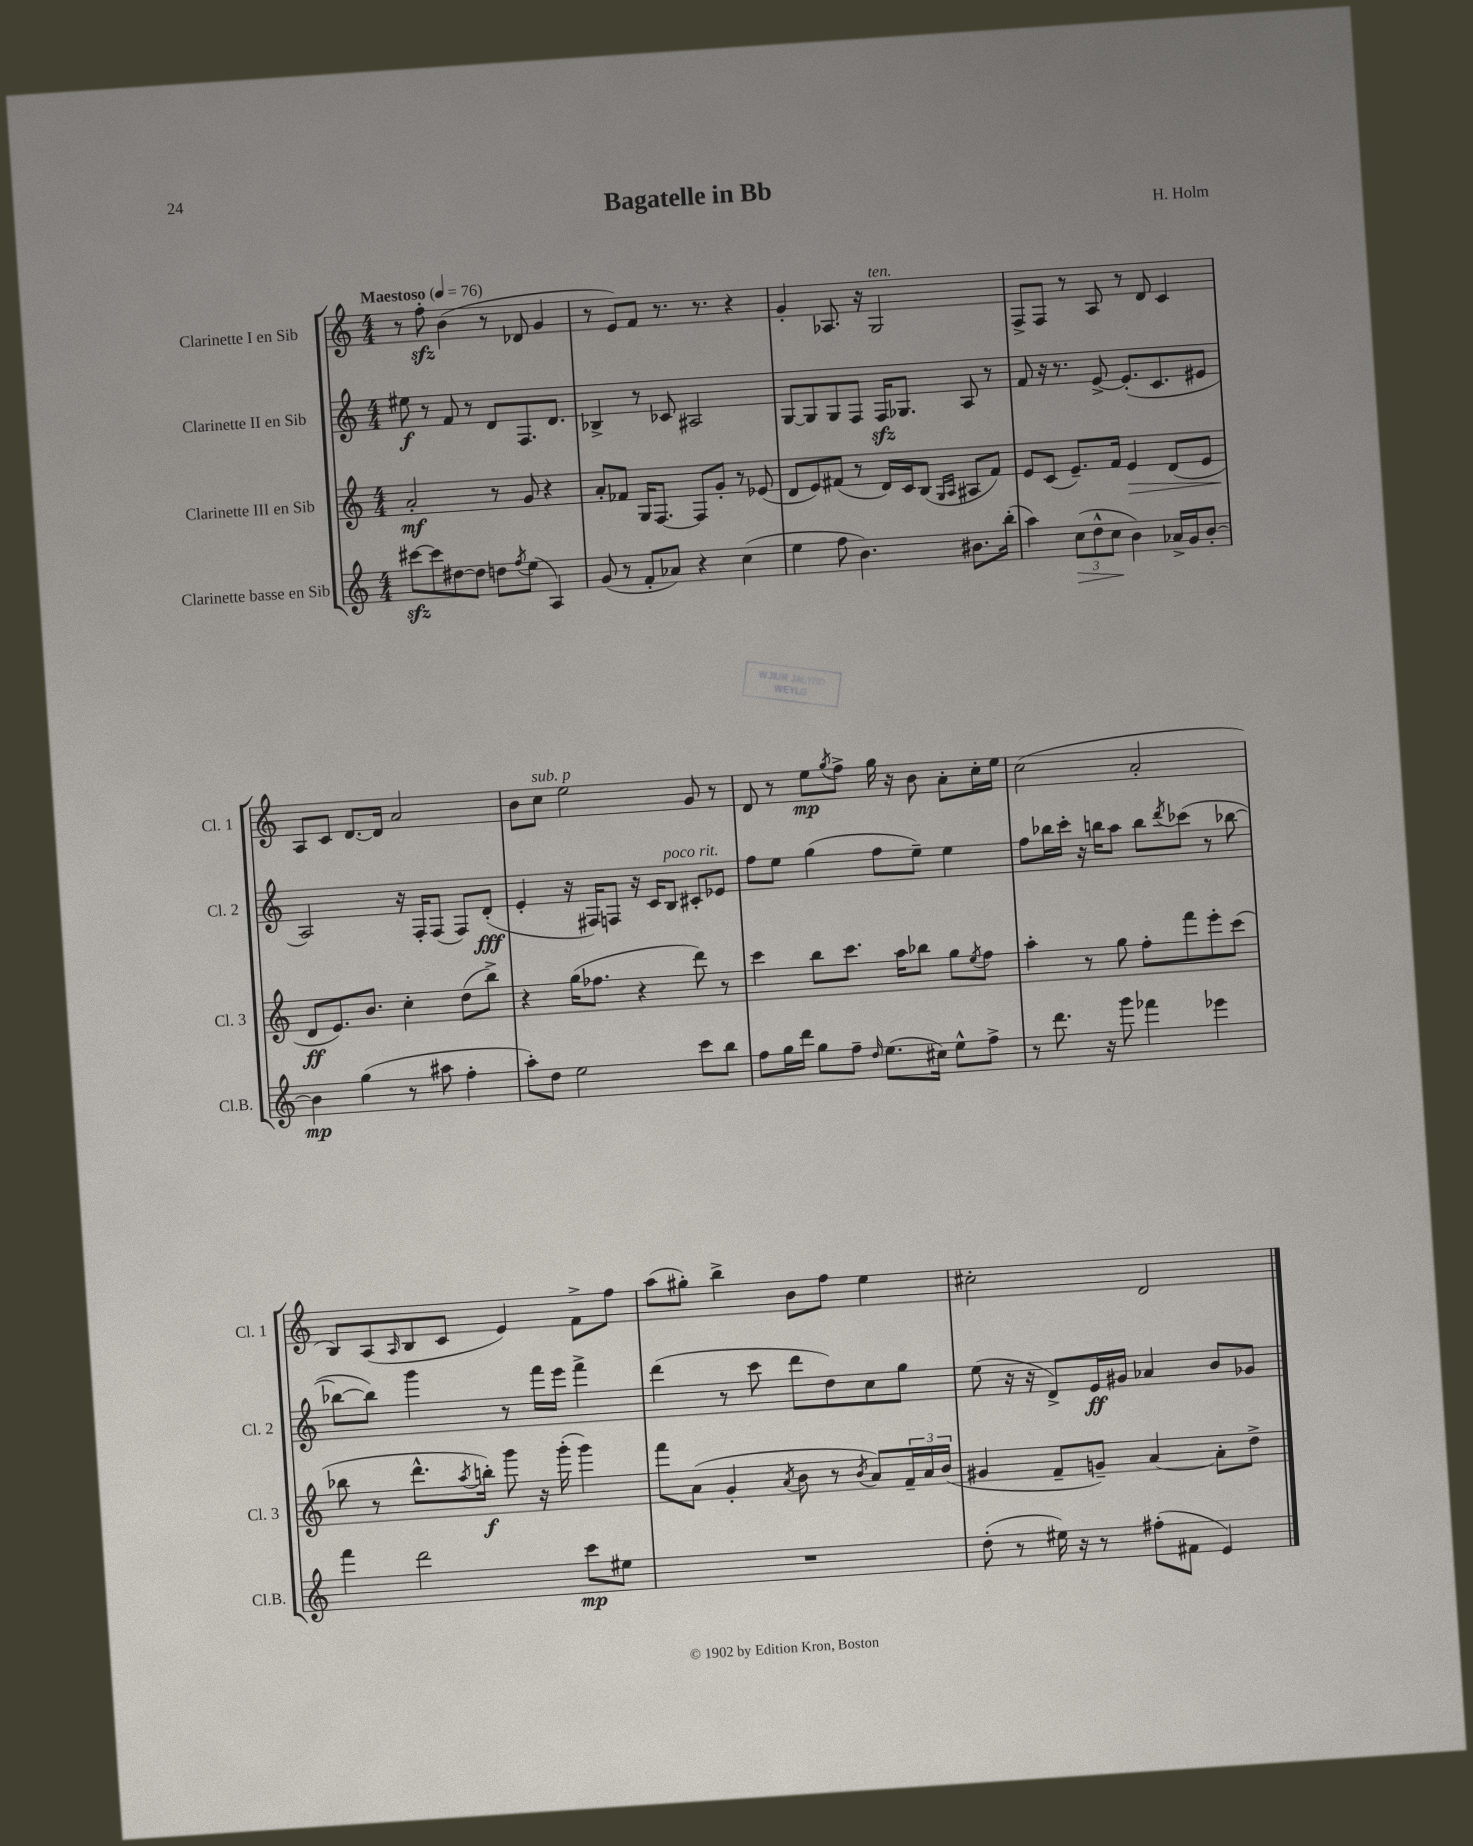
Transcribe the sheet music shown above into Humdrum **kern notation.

**kern	**dynam	**kern	**dynam	**kern	**dynam	**kern	**dynam
*part4	*part4	*part3	*part3	*part2	*part2	*part1	*part1
*staff4	*staff4	*staff3	*staff3	*staff2	*staff2	*staff1	*staff1
*I"Clarinette basse en Sib	*	*I"Clarinette III en Sib	*	*I"Clarinette II en Sib	*	*I"Clarinette I en Sib	*
*I'Cl.B.	*	*I'Cl. 3	*	*I'Cl. 2	*	*I'Cl. 1	*
*clefG2	*	*clefG2	*	*clefG2	*	*clefG2	*
*k[]	*	*k[]	*	*k[]	*	*k[]	*
*M4/4	*	*M4/4	*	*M4/4	*	*M4/4	*
*MM76	*	*MM76	*	*MM76	*	*MM76	*
=1	=1	=1	=1	=1	=1	=1	=1
!	!	!	!	!	!	!LO:TX:a:B:t=Maestoso	!
[8ccc#Xzz\L	.	2a'/	mf	8ee#X\	f	8r	.
8ccc#\]	.	.	.	8r	.	8ffzz'\	.
[8dd#X\	.	.	.	8f/	.	(4b\	.
8dd#\J]	.	.	.	8r	.	.	.
8ddn\L	.	8r	.	8d/L	.	8r	.
8qff/	.	.	.	.	.	.	.
(8ee\J	.	8g/	.	8.F/	.	8d-X/	.
4A/)	.	4r	.	.	.	4g/	.
.	.	.	.	8.d/J	.	.	.
=2	=2	=2	=2	=2	=2	=2	=2
(8g/	.	8a'/L	.	4B-X^/	.	8r	.
8r	.	8f-X/J	.	.	.	8e/L)	.
8f'/L	.	16G/KL	.	8r	.	8f/J	.
.	.	[8.F/J	.	.	.	.	.
8a-X/J)	.	.	.	8c-X/	.	8.r	.
4r	.	8F/L]	.	2A#X/	.	.	.
.	.	.	.	.	.	8.r	.
.	.	8g'/J	.	.	.	.	.
(4cc\	.	8r	.	.	.	4r	.
.	.	(8e-X/	.	.	.	.	.
=3	=3	=3	=3	=3	=3	=3	=3
4ee\	.	8d/L	.	[8G/L	.	4g'/	.
.	.	8e/)	.	8G/]	.	.	.
8ff\	.	(8f#X/J	.	8G/	.	8.A-X/	.
4.b\)	.	8r	.	8F/J	.	.	.
.	.	.	.	.	.	16r	.
!	!	!	!	!	!	!LO:TX:a:i:t=ten.	!
.	.	16d/LL)	.	16Fzz/KL	.	2G/	.
.	.	16c/J	.	8.G-X/J	.	.	.
.	.	(8B/J	.	.	.	.	.
.	.	16qqG/LL	.	.	.	.	.
.	.	16qqA/JJ	.	.	.	.	.
8.b#X\L	.	8A#X/L	.	8A/	.	.	.
.	.	8f#/J)	.	8r	.	.	.
(16bb'\Jk	.	.	.	.	.	.	.
=4	=4	=4	=4	=4	=4	=4	=4
4aa\)	.	8e/L	.	8f/	.	8F^/L	.
.	.	(8c/J	.	16r	.	8F/J	.
.	.	.	.	8.r	.	.	.
!	!LO:HP:b	!	!	!	!	!	!
(12cc\L	>	8.e~/L)	.	.	.	8r	.
12dd^^\	.	.	.	.	.	.	.
.	.	.	.	[8e^/	.	8A/	.
12cc\J	.	.	.	.	.	.	.
.	.	16f/Jk	.	.	.	.	.
!	!	!	!LO:HP:b	!	!	!	!
4b\)	]	4e/	>	(8.e'/L]	.	8r	.
.	.	.	.	.	.	8d/	.
.	.	.	.	8.c/	.	.	.
16a-X^/LL	.	(8d/L	.	.	.	4c/	.
16g/J	.	.	.	.	.	.	.
[8b'/J	.	8e/J	.	8e#X/J	.	.	.
!!LO:LB:g=z
=5	=5	=5	=5	=5	=5	=5	=5
4b\]	mp	8d/L	ff	2A/)	.	8A/L	.
.	.	8.e/)	]	.	.	8c/J	.
(4gg\	.	.	.	.	.	[8.d/L	.
.	.	8.b/J	.	.	.	.	.
.	.	.	.	.	.	16d/Jk]	.
8r	.	4cc'\	.	16r	.	2a/	.
.	.	.	.	16F'/KL	.	.	.
8aa#X\	.	.	.	(8F/J	.	.	.
4ff'\	.	(8dd\L	.	8F/L)	.	.	.
.	.	8bb^\J)	.	(8d'/J	fff	.	.
=6	=6	=6	=6	=6	=6	=6	=6
8aa'\L)	.	4r	.	4e'/	.	8b\L	.
!	!	!	!	!	!	!LO:TX:a:i:t=sub. p	!
8dd\J	.	.	.	.	.	8cc\J	.
2ee\	.	(16gg\KL	.	16r	.	2ee\	.
.	.	8.ff-X\J	.	16F#X/KL)	.	.	.
.	.	.	.	8Fn/J	.	.	.
.	.	4r	.	16r	.	.	.
.	.	.	.	16c/KL	.	.	.
!	!	!	!	!LO:TX:a:i:t=poco rit.	!	!	!
.	.	.	.	8B/J	.	.	.
8ccc\L	.	8ddd\)	.	8c#X'/L	.	8g/	.
8bb\J	.	8r	.	8e-X/J	.	8r	.
=7	=7	=7	=7	=7	=7	=7	=7
8ff\L	.	4ccc\	.	8ff\L	.	8d/	.
16gg\L	.	.	.	8ee\J	.	8r	.
16ddd\JJ	.	.	.	.	.	.	.
8gg\L	.	8bb\L	.	(4gg\	.	8ee\L	mp
.	.	.	.	.	.	8qgg/	.
8ff~\J	.	8.ccc\J	.	.	.	8ff^\J	.
16qqdd/	.	.	.	.	.	.	.
(8.ee\L	.	.	.	8ff\L	.	16gg\	.
.	.	16aa\KL	.	.	.	16r	.
.	.	8bb-X\J	.	8ee~\J)	.	8b\	.
16cc#X\Jk)	.	.	.	.	.	.	.
8ee^^\L	.	8gg\L	.	4ee\	.	8a'\L	.
.	.	8qee/	.	.	.	.	.
8ff^\J	.	8ff\J	.	.	.	16cc'\L	.
.	.	.	.	.	.	16ee\JJ	.
=8	=8	=8	=8	=8	=8	=8	=8
8r	.	4aa'\	.	8ff\L	.	(2cc\	.
8.ddd\	.	.	.	16bb-X\L	.	.	.
.	.	.	.	16ccc'\JJ	.	.	.
.	.	8r	.	16r	.	.	.
16r	.	.	.	16bbn\KL	.	.	.
8ggg\	.	8gg\	.	8aa\J	.	.	.
4fff-X\	.	8ff'\L	.	8bb\L	.	2a'/	.
.	.	.	.	8qddd/	.	.	.
.	.	8fff\	.	(8ccc-X\J	.	.	.
4eee-X\	.	8eee'\	.	8r	.	.	.
.	.	(8ccc\J	.	[8bb-X\	.	.	.
!!LO:LB:g=z
=9	=9	=9	=9	=9	=9	=9	=9
4fff\	.	8bb-X\	.	8bb-X\L_	.	8B/L)	.
.	.	8r	.	8bb-\J])	.	(8A/	.
.	.	.	.	.	.	16qqA/	.
2ddd\	.	8.ddd^^\L	.	4ggg\	.	8B/	.
.	.	.	.	.	.	8c/J	.
.	.	8qaa/	.	.	.	.	.
.	.	16bbn'\Jk)	f	.	.	.	.
.	.	8ggg\	.	8r	.	4e/)	.
.	.	16r	.	16fff\LL	.	.	.
.	.	(16ggg'\	.	16eee\JJ	.	.	.
8ccc\L	mp	4ggg\)	.	4fff^\	.	8f^\L	.
8ee#X\J	.	.	.	.	.	8ff\J	.
=10	=10	=10	=10	=10	=10	=10	=10
1r	.	8fff\L	.	(4ddd\	.	(8aa\L	.
.	.	(8a\J	.	.	.	8gg#X'\J)	.
.	.	4g'/	.	8r	.	4bb^\	.
.	.	.	.	8ccc\	.	.	.
.	.	8qa/	.	.	.	.	.
.	.	8b\	.	8ddd\L	.	8b\L	.
.	.	8r	.	8dd\)	.	8ff\J	.
.	.	8qb/	.	.	.	.	.
.	.	8a/L)	.	8cc\	.	4ee\	.
.	.	24f~/L	.	8gg\J	.	.	.
.	.	24a/	.	.	.	.	.
.	.	(24b/JJ	.	.	.	.	.
=11	=11	=11	=11	=11	=11	=11	=11
(8dd'\	.	4g#X/	.	(8ee\	.	2cc#X'\	.
8r	.	.	.	16r	.	.	.
.	.	.	.	16r	.	.	.
16ee#X\)	.	8f~/L	.	8d^/L)	.	.	.
16r	.	.	.	.	.	.	.
8r	.	8gn~/J)	.	16e/L	ff	.	.
.	.	.	.	16g#X/JJ	.	.	.
(8ff#X'\L	.	[4a/	.	4a-X/	.	2d/	.
8f#X\J	.	.	.	.	.	.	.
4e/)	.	8a'\L]	.	8b/L	.	.	.
.	.	8dd^\J	.	8g-X/J	.	.	.
==	==	==	==	==	==	==	==
*-	*-	*-	*-	*-	*-	*-	*-
